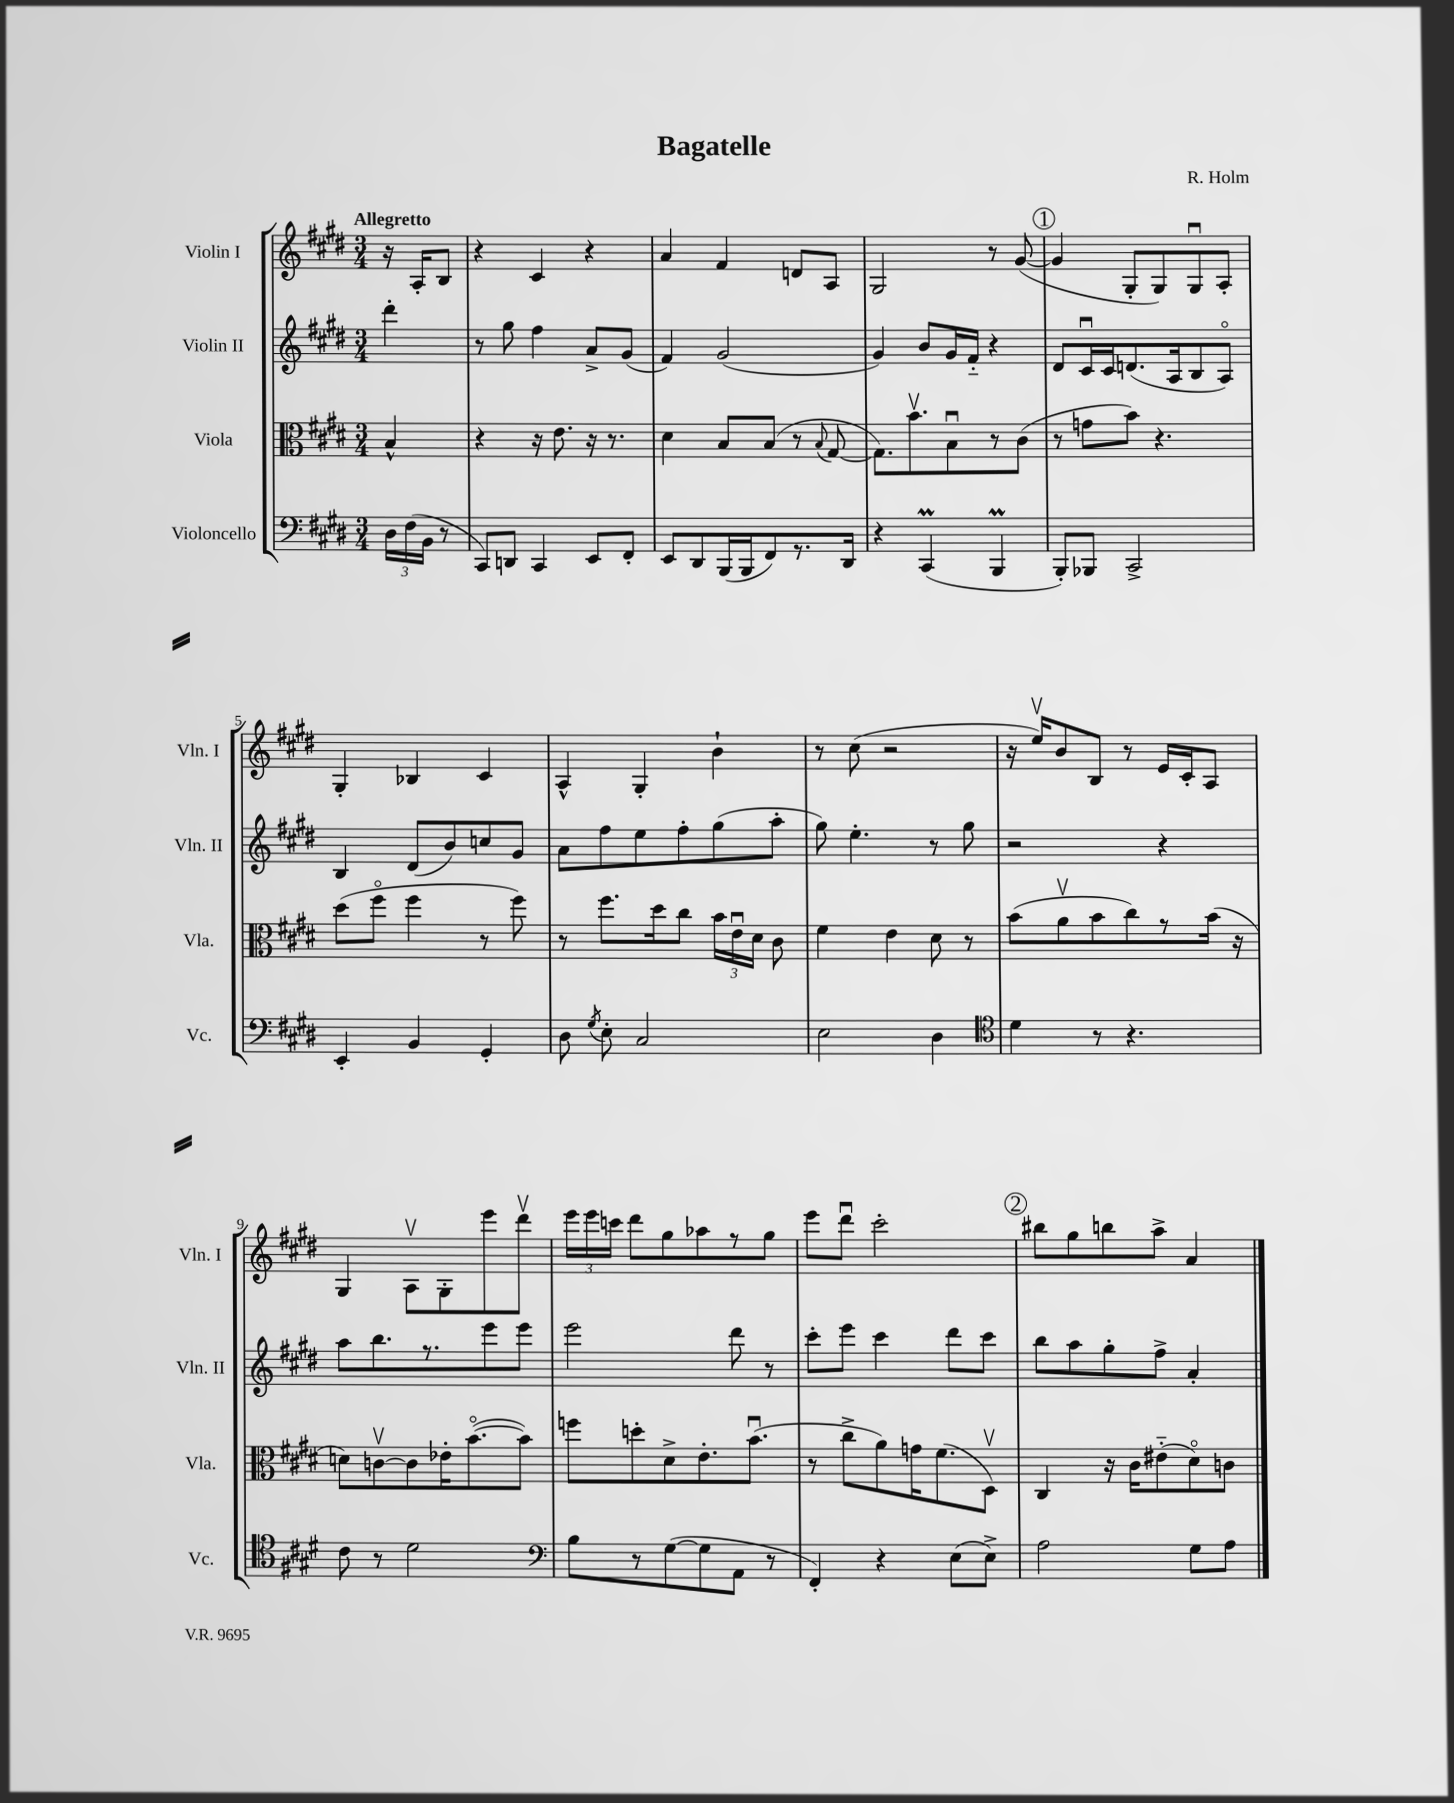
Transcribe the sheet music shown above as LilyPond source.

\header { title = "Bagatelle" composer = "R. Holm" }
<<
\new StaffGroup <<
\new Staff = "s0" \with { instrumentName = "Violin I" shortInstrumentName = "Vln. I" } {
    \clef treble \key e \major \numericTimeSignature \time 3/4 \partial 4 \tempo "Allegretto"
    \autoBeamOff r16 a16[-. b8] |
    r4 cis'4 r4 |
    a'4 fis'4 d'8[ a8] |
    gis2 r8 gis'8~( |
    \mark \markup { \circle "1" } gis'4 gis8[-. gis8) gis8\downbow a8]-. |
    gis4-. bes4 cis'4 |
    a4-^ gis4-. b'4-! |
    r8 cis''8( r2 |
    r16 e''16[\upbow) b'8 b8] r8 e'16[ cis'16-. a8] |
    gis4 a8[\upbow gis8-. e'''8 dis'''8]\upbow |
    \tuplet 3/2 { e'''16[ e'''16 c'''16] } dis'''8[ gis''8 aes''8 r8 gis''8] |
    e'''8[ dis'''8]\downbow cis'''2-. |
    \mark \markup { \circle "2" } bis''8[ gis''8 b''8 a''8]-> a'4 \bar "|." |
}
\new Staff = "s1" \with { instrumentName = "Violin II" shortInstrumentName = "Vln. II" } {
    \clef treble \key e \major \numericTimeSignature \time 3/4 \partial 4
    \autoBeamOff dis'''4-. |
    r8 gis''8 fis''4 a'8[-> gis'8]( |
    fis'4) gis'2( |
    gis'4) b'8[ gis'16 fis'16]-_ r4 |
    \mark \markup { \circle "1" } dis'8[ cis'16\downbow cis'16 d'8.( a16 b8 a8]\flageolet) |
    b4 dis'8[( b'8) c''8 gis'8] |
    a'8[ fis''8 e''8 fis''8-. gis''8( a''8]-. |
    gis''8) e''4.-. r8 gis''8 |
    r2 r4 |
    a''8[ b''8. r8. e'''8 e'''8] |
    e'''2 dis'''8 r8 |
    cis'''8[-. e'''8] cis'''4 dis'''8[ cis'''8] |
    \mark \markup { \circle "2" } b''8[ a''8 gis''8-. fis''8]-> a'4-. \bar "|." |
}
\new Staff = "s2" \with { instrumentName = "Viola" shortInstrumentName = "Vla." } {
    \clef alto \key e \major \numericTimeSignature \time 3/4 \partial 4
    \autoBeamOff b4-^ |
    r4 r16 e'8. r16 r8. |
    dis'4 b8[ b8]( r8 \appoggiatura { b8 } gis8~ |
    gis8.[) b'8.\upbow b8\downbow r8 cis'8]( |
    \mark \markup { \circle "1" } r8 g'8[ b'8]) r4. |
    dis''8[( fis''8]\flageolet fis''4 r8 fis''8) |
    r8 fis''8.[ dis''16 cis''8] \tuplet 3/2 { b'16[ e'16\downbow dis'16] } cis'8 |
    fis'4 e'4 dis'8 r8 |
    b'8[( a'8\upbow b'8 cis''8) r8 b'16]( r16 |
    d'8[) c'8~\upbow c'8 ees'16-. b'8.~\flageolet( b'8]) |
    f''8[ d''8-. dis'8-> e'8.-. b'8.]\downbow( |
    r8 cis''8[-> a'8) g'16 fis'8.( dis8]\upbow) |
    \mark \markup { \circle "2" } cis4 r16 cis'16[ eis'8-_( dis'8\flageolet) c'8] \bar "|." |
}
\new Staff = "s3" \with { instrumentName = "Violoncello" shortInstrumentName = "Vc." } {
    \clef bass \key e \major \numericTimeSignature \time 3/4 \partial 4
    \autoBeamOff \tuplet 3/2 { dis16[ fis16( b,16] } r8 |
    cis,8[) d,8] cis,4 e,8[ fis,8]-. |
    e,8[ dis,8 b,,16( b,,16 fis,8) r8. dis,16] |
    r4 cis,4\prall( b,,4\prall |
    \mark \markup { \circle "1" } b,,8[-.) bes,,8] cis,2-> |
    e,4-. b,4 gis,4-. |
    dis8 \acciaccatura { gis8 } e8-. cis2 |
    e2 dis4 |
    \clef tenor dis'4 r8 r4. |
    cis'8 r8 dis'2 |
    \clef bass b8[ r8 gis8~( gis8 a,8] r8 |
    fis,4-.) r4 e8[( e8]->) |
    \mark \markup { \circle "2" } a2 gis8[ a8] \bar "|." |
}
>>
>>
